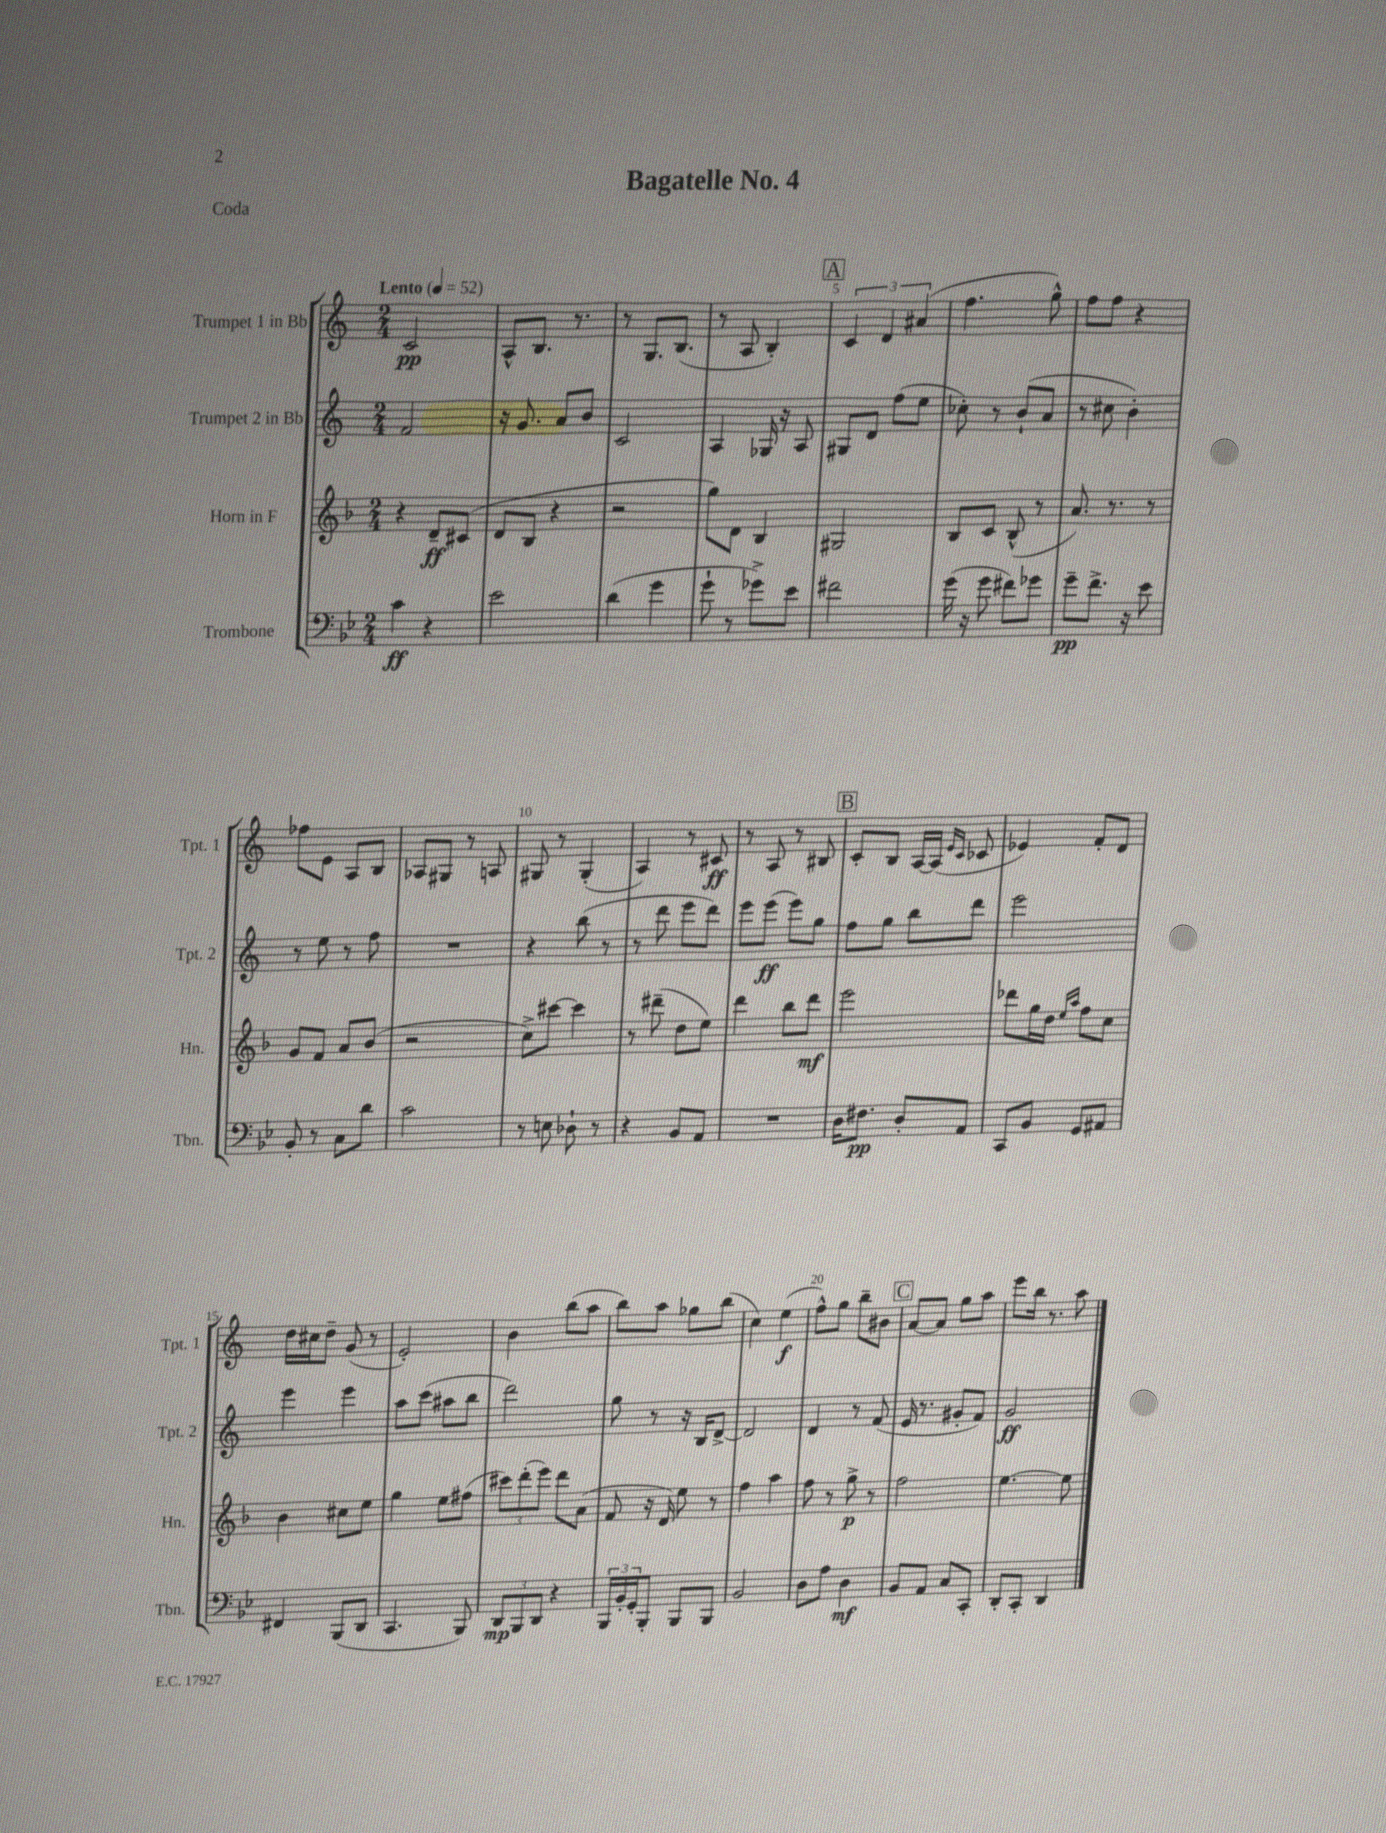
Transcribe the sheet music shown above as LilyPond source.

\header { title = "Bagatelle No. 4" piece = "Coda" }
<<
\new StaffGroup <<
\new Staff = "s0" \with { instrumentName = "Trumpet 1 in Bb" shortInstrumentName = "Tpt. 1" } {
    \clef treble \key c \major \numericTimeSignature \time 2/4 \tempo "Lento" 4 = 52
    c'2\pp |
    a8-^ b8. r8. |
    r8 g8. b8.( |
    r8 a8 b4-.) |
    \mark \markup { \box "A" } \tuplet 3/2 { c'4 d'4 ais'4( } |
    f''4. g''8-^) |
    f''8 f''8 r4 |
    fes''8 e'8 a8 b8 |
    aes8 gis8 r8 a8 |
    gis8 r8 gis4-.( |
    a4) r8 cis'8\ff |
    r8 a8 r8 bis8 |
    \mark \markup { \box "B" } c'8-. b8 a16~ a16( \grace { e'16 c'16 } ces'8 |
    ees'4) f'8-. d'8 |
    d''16 cis''16 d''8-- g'8( r8 |
    e'2-.) |
    b'4 b''8( a''8 |
    b''8) a''8 ges''8 b''8( |
    c''4) e''4\f( |
    f''8-^) g''8 b''8-- bis'8 |
    \mark \markup { \box "C" } a'8~ a'8 g''8 a''8 |
    e'''8 b''16 r8. a''8 \bar "|." |
}
\new Staff = "s1" \with { instrumentName = "Trumpet 2 in Bb" shortInstrumentName = "Tpt. 2" } {
    \clef treble \key c \major \numericTimeSignature \time 2/4
    f'2 |
    r16 g'8. a'8 b'8 |
    c'2 |
    a4 ges16 r16 a8 |
    \mark \markup { \box "A" } gis8 d'8 f''8( e''8 |
    ces''8-.) r8 b'8-!( a'8 |
    r8 cis''8 b'4-.) |
    r8 e''8 r8 f''8 |
    R2 |
    r4 b''8( r8 |
    r8 d'''8 e'''8 d'''8) |
    e'''8 e'''8\ff( e'''8) g''8 |
    \mark \markup { \box "B" } f''8 g''8 b''8 d'''8 |
    e'''2 |
    e'''4 e'''4 |
    a''8 c'''8( ais''8 b''8 |
    d'''2) |
    g''8 r8 r16 b16 d'8~-> |
    d'2 |
    d'4 r8 f'8( |
    \mark \markup { \box "C" } e'16 r8. gis'8-. f'8) |
    g'2\ff \bar "|." |
}
\new Staff = "s2" \with { instrumentName = "Horn in F" shortInstrumentName = "Hn." } {
    \clef treble \key f \major \numericTimeSignature \time 2/4
    r4 d'8--\ff cis'8( |
    d'8 bes8 r4 |
    r2 |
    g''8) d'8 bes4 |
    \mark \markup { \box "A" } gis2 |
    bes8 c'8 bes8-^( r8 |
    a'8.) r8. r8 |
    g'8 f'8 a'8 bes'8( |
    r2 |
    c''8->) cis'''8~ cis'''4 |
    r8 dis'''8--( d''8 e''8) |
    d'''4 bes''8 d'''8\mf |
    \mark \markup { \box "B" } e'''2 |
    des'''8 g''16 d''16 \grace { e''16 a''16 } f''8 c''8 |
    bes'4 cis''8 e''8 |
    g''4 e''8 fis''8( |
    \tuplet 3/2 { cis'''8) d'''8-.( e'''8) } d'''8 a'8( |
    f'8 r16 d'16) e''8 r8 |
    f''4 a''4 |
    f''8 r8 g''8->\p r8 |
    \mark \markup { \box "C" } f''2 |
    e''4.~ e''8 \bar "|." |
}
\new Staff = "s3" \with { instrumentName = "Trombone" shortInstrumentName = "Tbn." } {
    \clef bass \key bes \major \numericTimeSignature \time 2/4
    c'4\ff r4 |
    ees'2 |
    d'4( g'4 |
    g'8-! r8 ges'8->) ees'8 |
    \mark \markup { \box "A" } fis'2 |
    g'16( r16 g'8 fis'8) ges'8 |
    g'8--\pp f'8.-> r16 ees'8 |
    bes,8-. r8 c8 d'8 |
    c'2 |
    r8 e8 des8-! r8 |
    r4 bes,8 a,8 |
    R2 |
    \mark \markup { \box "B" } d16 fis8.\pp d8-. a,8 |
    c,8 bes,8 g,8 ais,8 |
    fis,4 bes,,8( d,8 |
    c,4. bes,,8) |
    \tuplet 3/2 { d,8\mp bes,,8 d,8 } r4 |
    \tuplet 3/2 { bes,,16 bes,16-. g,16-. } bes,,8-. bes,,8 bes,,8 |
    bes,2 |
    d8 a8 d4\mf |
    \mark \markup { \box "C" } bes,8 a,8 c8 c,8-. |
    d,8-. c,8-. d,4 \bar "|." |
}
>>
>>
\layout { \context { \Score \override BarNumber.break-visibility = ##(#f #t #t) barNumberVisibility = #(every-nth-bar-number-visible 5) } }
